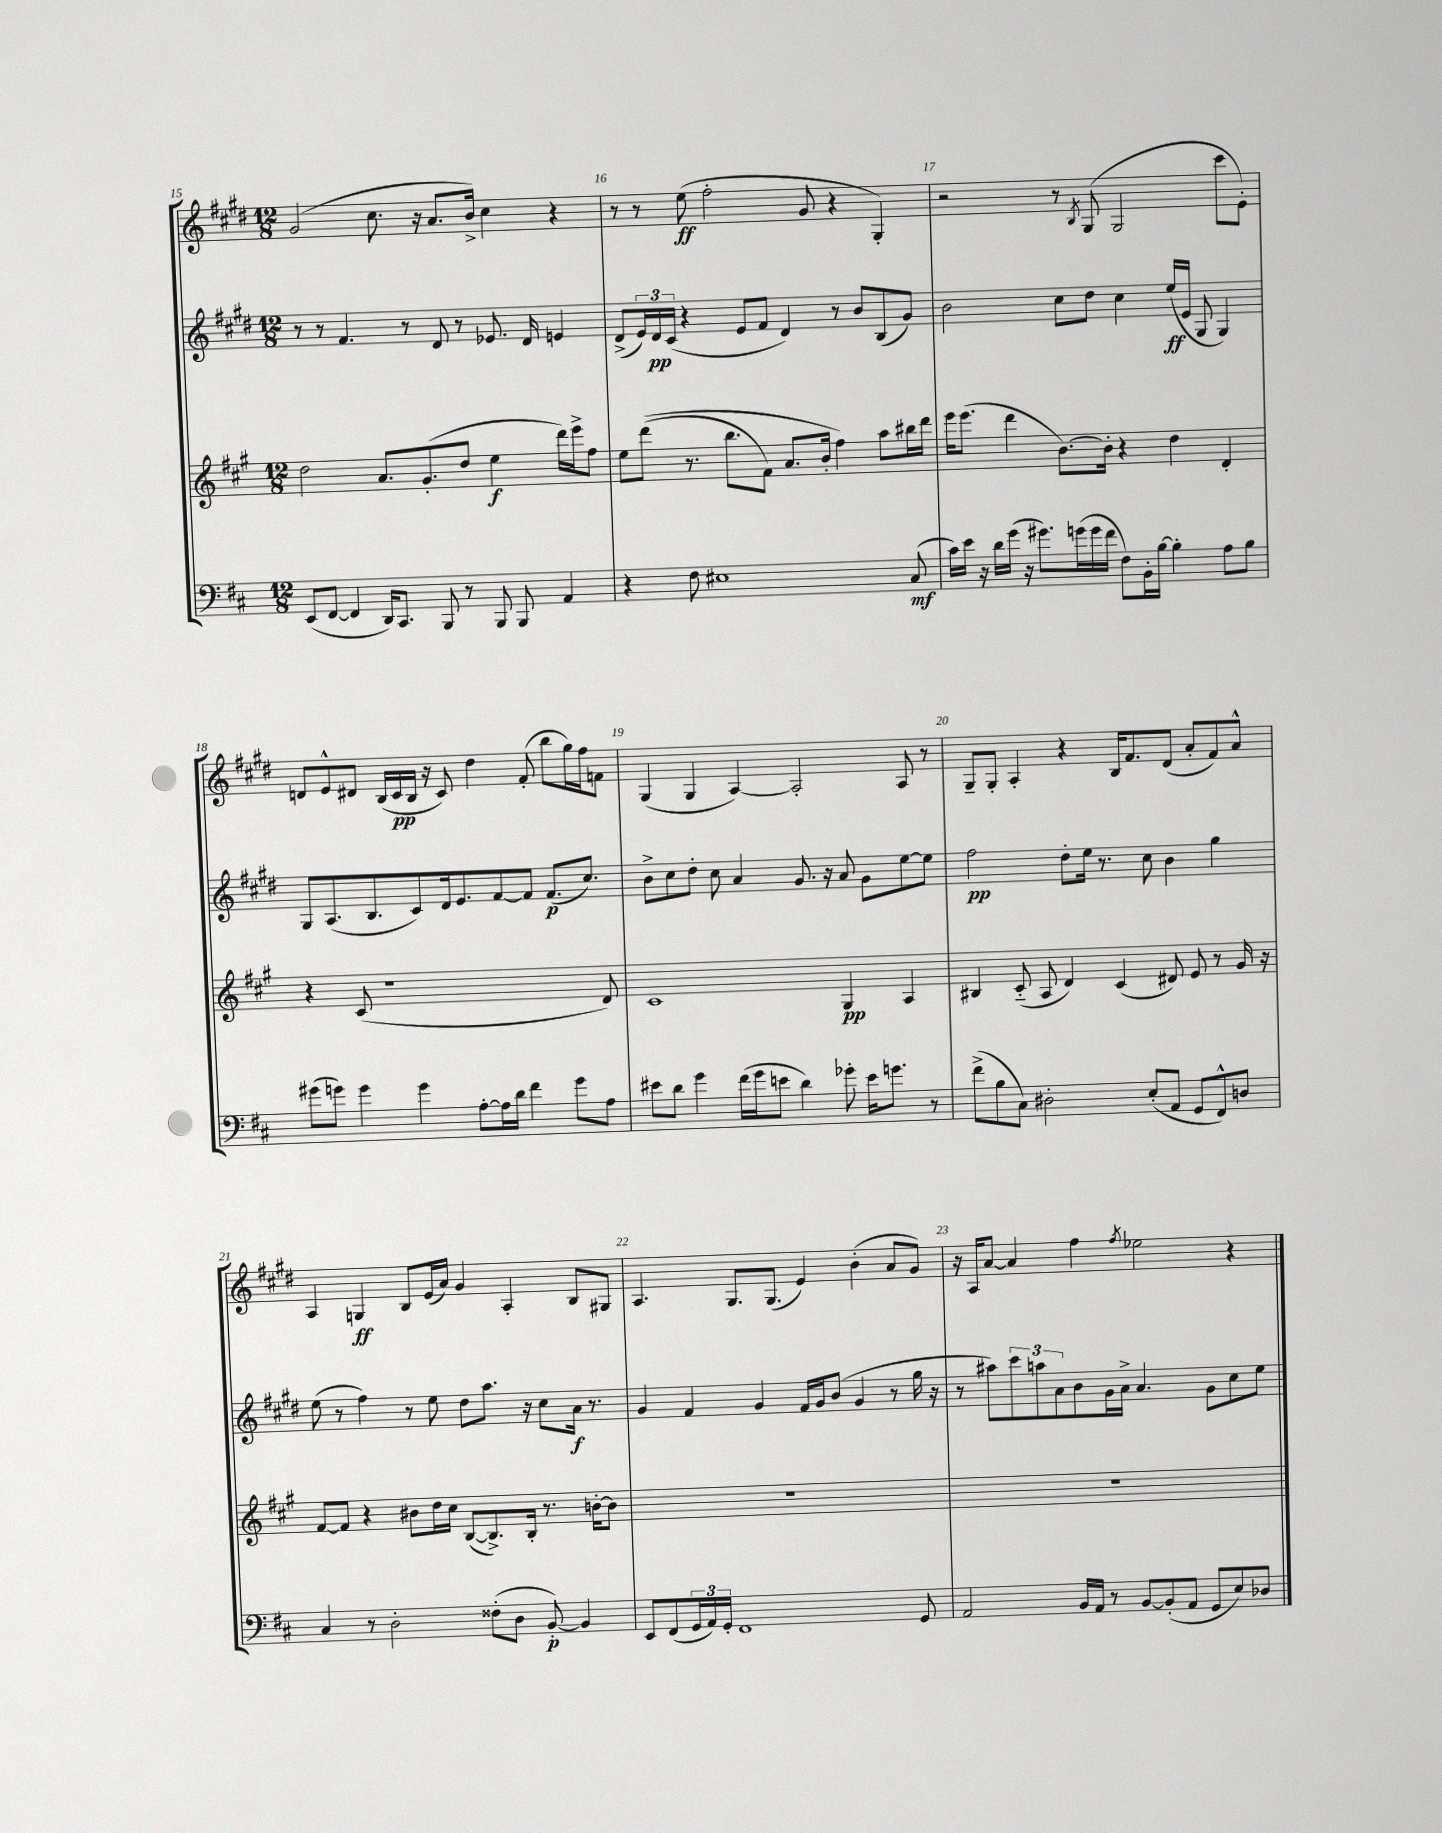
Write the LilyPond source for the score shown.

<<
\new StaffGroup <<
\new Staff = "s0" {
    \clef treble \key e \major \numericTimeSignature \time 12/8
    gis'2( cis''8. r16 a'8. b'16->) cis''4 r4 |
    r8 r8 e''8\ff( fis''2-. gis'8 r4 gis4-.) |
    r2 r8 \acciaccatura { b8 } gis8( gis2 cis'''8 e'8-.) |
    d'8 e'8-^ dis'8 b16( cis'16\pp b16 r16 cis'8) dis''4 fis'8-.( b''8 gis''16) fis''16 f'8 |
    gis4( gis4 a4~) a2-. a8 r8 |
    gis8-- gis8-. a4-. r4 b16 fis'8. dis'8( a'8-. fis'8) a'8-^ |
    a4 g4\ff b8 e'16( a'16) gis'4 a4-. b8 gis8 |
    a4. gis8. gis8.( e'4) b'4-.( a'8 gis'8) |
    r16 a16 a'8~ a'4 fis''4 \acciaccatura { fis''8 } ees''2 r4 \bar "|." |
}
\new Staff = "s1" {
    \clef treble \key e \major \numericTimeSignature \time 12/8
    r8 r8 fis'4. r8 dis'8 r8 ees'8. dis'16 e'4 |
    dis'8->( \tuplet 3/2 { e'16) dis'16\pp cis'16( } r4 e'8 fis'8 dis'4) r8 b'8 b8( gis'8) |
    b'2 cis''8 dis''8 cis''4 e''16\ff( e'16 gis8 gis4) |
    gis8 a8.( b8. cis'8) dis'16 e'8. fis'8~ fis'8 fis'8.\p( cis''8.) |
    b'8-> cis''8 dis''8-. cis''8 a'4 gis'8. r16 a'8 gis'8 e''8~ e''8 |
    fis''2\pp dis''8-. e''16 r8. cis''8 b'4 gis''4 |
    e''8( r8 fis''4) r8 e''8 dis''8 a''8. r16 cis''8 a'16\f r8. |
    gis'4 fis'4 gis'4 fis'16 gis'16 b'8( gis'4 r8 gis''16 r16 |
    r8 ais''8) \tuplet 3/2 { cis'''8 a''8 a'8 } b'8 gis'16 a'16-> a'4. gis'8 cis''8 e''8 \bar "|." |
}
\new Staff = "s2" {
    \clef treble \key a \major \numericTimeSignature \time 12/8
    d''2 a'8. gis'8.-.( d''8 e''4\f d'''16) e'''16-> fis''8 |
    e''8 d'''8(\( r8. b''8. fis'8) a'8. b'16-. fis''4\) a''8 bis''16 d'''16 |
    e'''16 e'''8.( d'''4 b'8.~) b'16-. r4 d''4 d'4-. |
    r4 cis'8( r1 d'8) |
    cis'1 gis4\pp a4 |
    bis4 cis'8-_( a8 d'4) cis'4( dis'8) e'8 r8 gis'16 r16 |
    fis'8~ fis'8 r4 bis'8 d''16 cis''16 b8~( b8.->) b16-. r8. b'16~-. b'8 |
    R1. |
    R1. \bar "|." |
}
\new Staff = "s3" {
    \clef bass \key d \major \numericTimeSignature \time 12/8
    e,8( fis,8~ fis,4 d,16) cis,8. b,,8 r8 b,,8 b,,8 a,4 |
    r4 fis8 eis1 cis8\mf( |
    cis'16) e'16 r16 d'16 g'16( r16 gis'8.) g'16( g'16 fis'16 fis8) b,16-. b16~ b4-. a8 b8 |
    gis'8( g'8) g'4 g'4 a8~-. a16 d'16 fis'4 g'8 a8 |
    eis'8 d'8 g'4 fis'16( g'16 e'8 d'4) ges'8-. e'16 g'8. r8 |
    fis'8->( b8 cis8) dis2-. e8-.( a,8 g,8 fis,8-^) d8 |
    cis4 r8 d2-. fisis8-.( d8 b,8~-.\p) b,4 |
    e,8 fis,8( \tuplet 3/2 { g,16 a,16) g,16-. } fis,1 g,8 |
    a,2 b,16 a,16 r8 b,8~ b,8-.( a,8 g,8 e8) des8 \bar "|." |
}
>>
>>
\layout { \context { \Score currentBarNumber = #15 \override BarNumber.break-visibility = ##(#f #t #t) barNumberVisibility = #all-bar-numbers-visible } }
